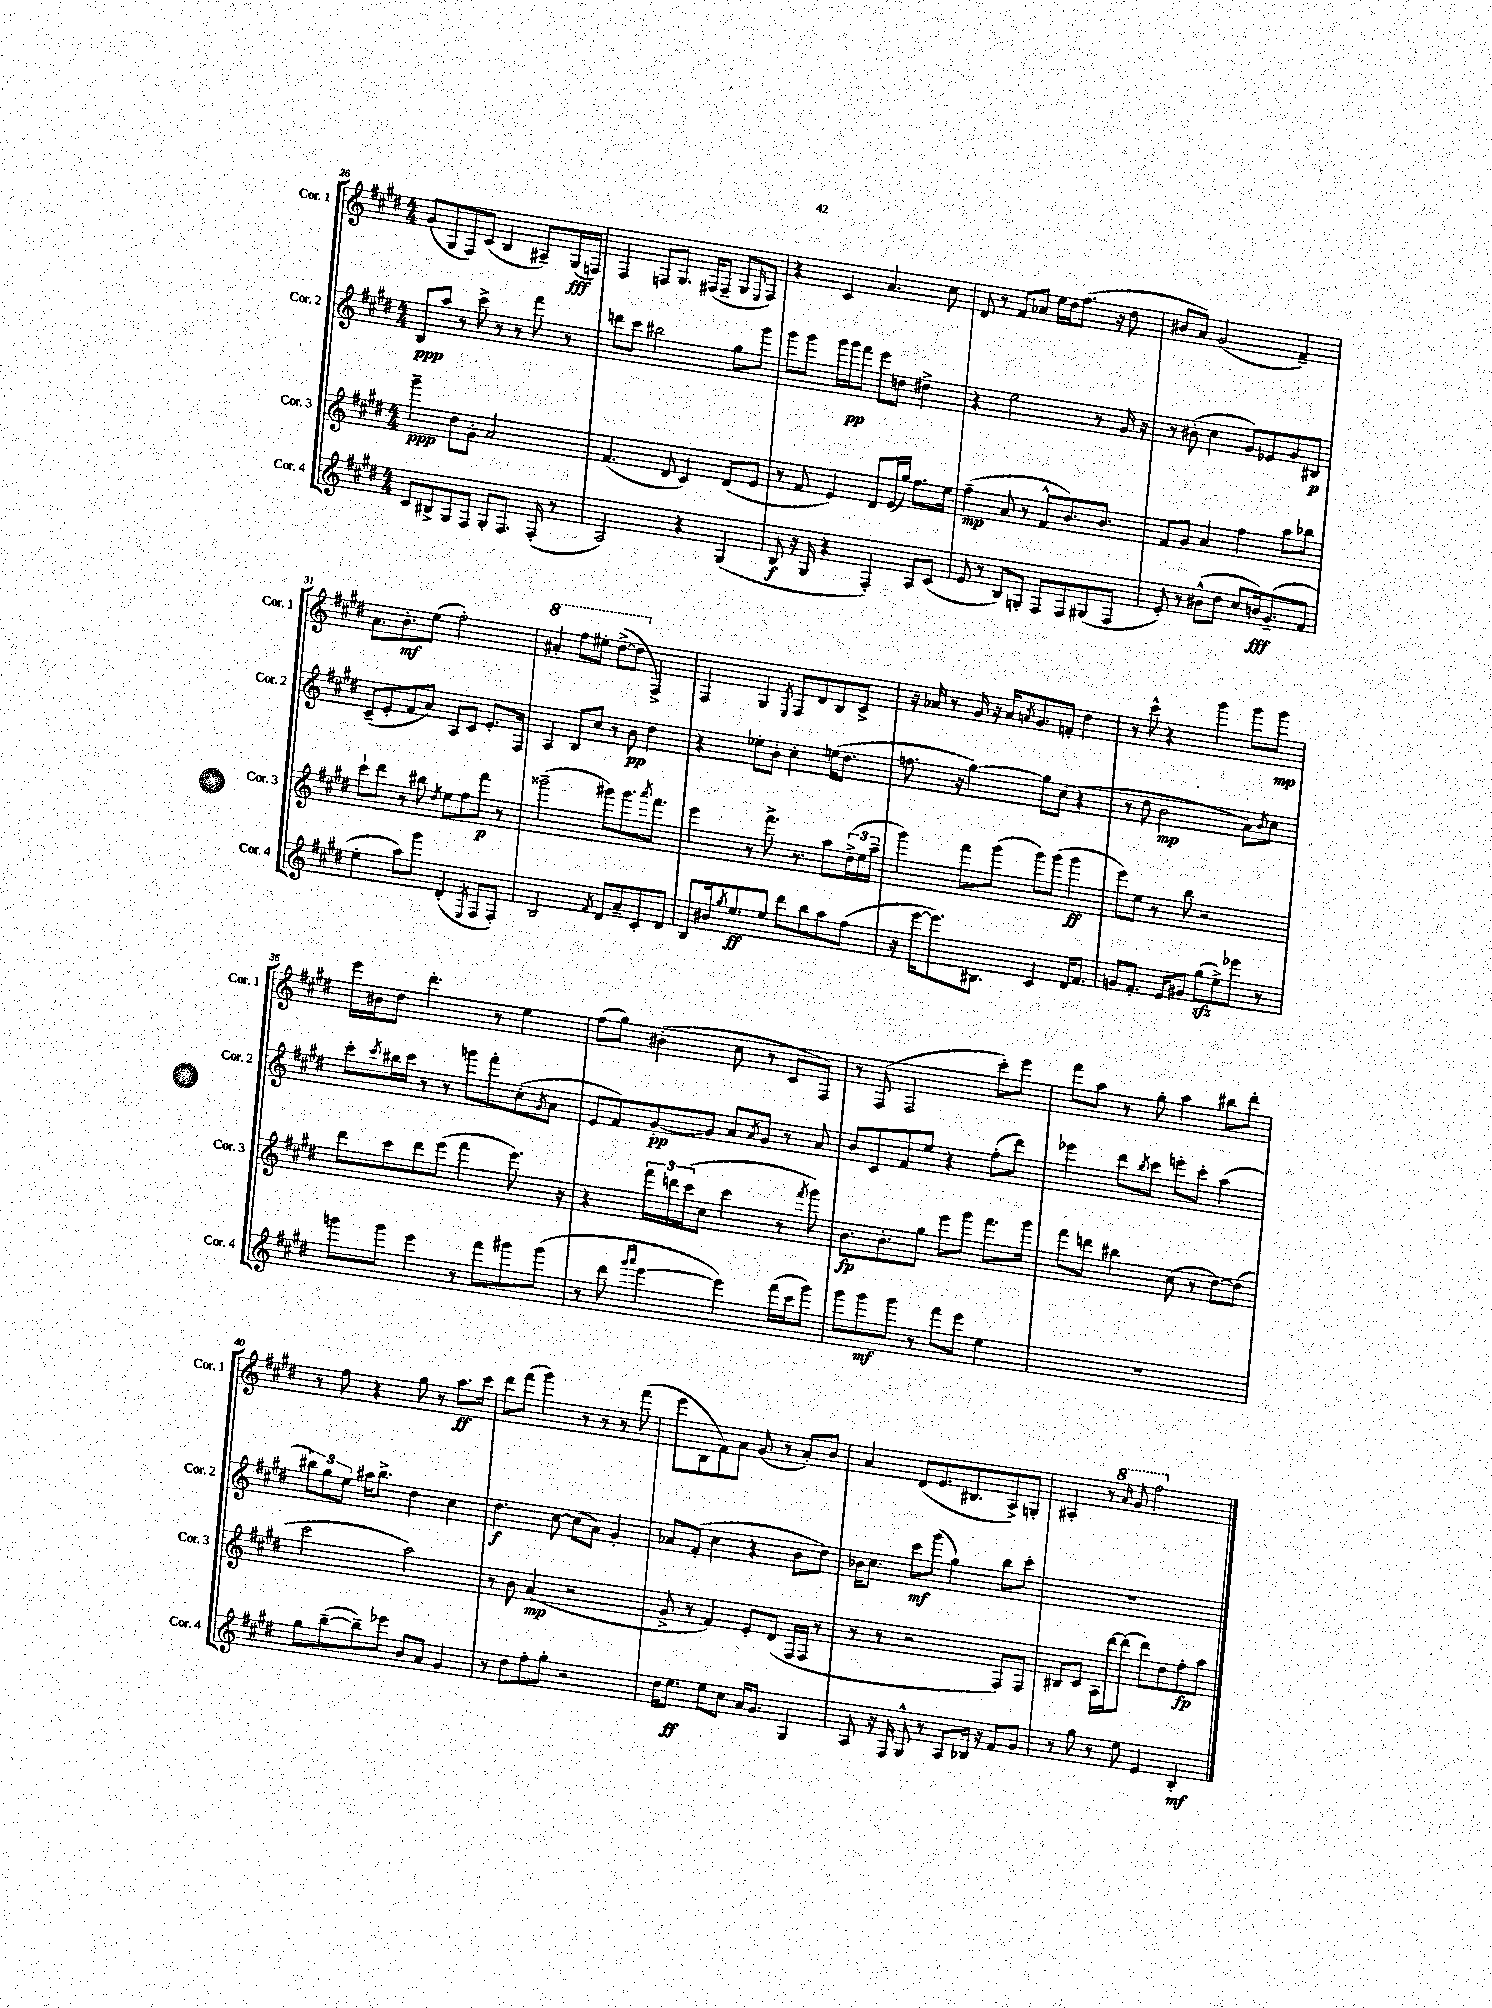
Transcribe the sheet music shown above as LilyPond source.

<<
\new StaffGroup <<
\new Staff = "s0" \with { instrumentName = "Cor. 1" shortInstrumentName = "Cor. 1" } {
    \clef treble \key e \major \numericTimeSignature \time 4/4
    gis'8( gis8 fis8) cis'8( b4 ais8--) gis16\fff( f16) |
    fis4 f8 gis8. fis16( fis8-- gis8 \grace { e16 } fis8) |
    r4 cis'4 a'4. cis''8 |
    dis'8 r8 fis'8 aes'8 e''16 dis''16 fis''8.( r16 dis''8 |
    bis'8 a'8) gis'2( fis'4--) |
    a'8. b'8.-.\mf e''8( fis''2-.) |
    \ottava #1 ais''4-. fis'''8 eis'''8-. dis'''8~->( dis'''8 \ottava #0 fis4->) |
    fis4 gis4 \acciaccatura { e8 } fis8 dis'8 b8 cis'8-> |
    r16 aes'16 r8 gis'16 r16 aes'16 \acciaccatura { a'8 } gis'8. f'8-. dis''4 |
    r8 cis'''8-^ r4 gis'''4 gis'''8 gis'''8\mp |
    e'''16 bis'16 dis''8 dis'''4.-. r8 e''4 |
    fis''8( gis''8) bis'4-.( cis''8 r8 cis'8 fis8) |
    r8 fis8( fis2 cis'''8-.) e'''8 |
    fis'''8 a''8 r8 gis''8-. a''4 bis''8 dis'''8-. |
    r8 fis''8 r4 gis''8 r8 a''8.\ff cis'''16 |
    dis'''8 fis'''8( gis'''4) r8 r8 r8 fis'''8( |
    e'''8 b8 fis'8) a'8 gis'8( r8 a'8-.) b'8 |
    a'4 dis'8( e'8. bis8. a8->) g8-. |
    ais4-. r8 \ottava #1 \grace { a''16 } gis''8 fis'''2 \ottava #0 \bar "|." |
}
\new Staff = "s1" \with { instrumentName = "Cor. 2" shortInstrumentName = "Cor. 2" } {
    \clef treble \key e \major \numericTimeSignature \time 4/4
    b8\ppp a''8 r8 cis'''8-> r8 r8 fis'''8 r8 |
    d'''8 cis'''8 bis''2 gis''8 gis'''8 |
    gis'''8 gis'''8 gis'''16 gis'''16\pp fis'''8 e'''8 d''8 dis''4-> |
    r4 e''2 r8 gis'16 r16 |
    r8 bis'8-.( cis''4 gis'8) ees'8 gis'8 bis8\p |
    cis'8--( e'8-. fis'8 a'8) a8 cis'8 e'8.-. fis16 |
    a4 b8 cis''8 r8 b'8\pp dis''4 |
    r4 ees''8-. b'8-. cis''4-. e''16( dis''8. |
    f''8. r16 gis''4~) gis''8 cis''8( r4 |
    r8 dis''8 b'2\mp a'8) \acciaccatura { b'8 } cis''8 |
    cis'''8-. \acciaccatura { cis'''8 } bis''16 cis'''16 r8 r8 g'''8 fis'''8-. cis''8-.( \acciaccatura { gis'8 } a'8 |
    e'8 fis'8) gis'8~-.\pp gis'8 a'8 \acciaccatura { a'8 } gis'8 r8 a'8 |
    b'8 cis'8 fis'8 e''8 r4 fis''8-.( dis'''8) |
    ees'''4 dis'''8 \acciaccatura { b''8 } cis'''8 e'''8-. cis'''8-. a''4( |
    \tuplet 3/2 { bis''8) gis''8 e''8 } ais''16 bis''8.-> dis''4 cis''4 |
    dis''4.\f cis''8~ cis''8( a'8) gis'4-. |
    aes'8 fis'8-.( cis''4 r4 b'8 dis''8) |
    bes'16 cis''8. cis'''8\mf gis'''8( gis''4) b''8 cis'''8-. |
    R1 \bar "|." |
}
\new Staff = "s2" \with { instrumentName = "Cor. 3" shortInstrumentName = "Cor. 3" } {
    \clef treble \key e \major \numericTimeSignature \time 4/4
    gis'''4--\ppp dis''8 gis'8-. a'2 |
    fis'4.( dis'8 cis'4) dis'8( e'8 |
    r8 fis'8 e'4) dis'8 e'16( gis''16) fis''8. e''16 |
    fis''4--\mp( a'8 r8 fis'8-^ b'8.) b'8. |
    fis'8 gis'8 a'4 fis''4 a''8 bes''8 |
    cis'''8-! dis'''8 r8 bis''8 \acciaccatura { dis''8 } e''8 fis''8 fis'''8\p r8 |
    gisis'''2--( gis'''8) gis'''8. \acciaccatura { a'''8 } fis'''8. |
    e'''4 r8 fis'''8.-> r8. a''8 \tuplet 3/2 { dis''16->( e''16 a''16-- } |
    gis'''4) fis'''8 gis'''8( gis'''8) gis'''8( gis'''4\ff |
    e'''8) e''8 r8 b''8 r2 |
    dis'''8 cis'''8 dis'''8 e'''8( fis'''4 e'''8.) r16 |
    r4 \tuplet 3/2 { fis'''16 d'''16 cis'''16( } cis''8 cis'''4 r8 \acciaccatura { fis'''8 } gis'''8) |
    b'8.\fp b'8.-. gis''8 e'''8 gis'''8 fis'''8. gis'''16 |
    fis'''8 d'''8 bis''4 cis''8( r8 dis''8~) dis''8( |
    cis'''2 a''2) |
    r8 b'8 a'4\mp( r2 |
    gis'8-> r8 fis'4) e'8-. dis'8( fis16 fis16 r8 |
    r8 r8 r2 fis8) fis8 |
    bis8 cis'8 a16 dis'''16~ dis'''8( dis'''8) dis''8 fis''8-.\fp a''8 \bar "|." |
}
\new Staff = "s3" \with { instrumentName = "Cor. 4" shortInstrumentName = "Cor. 4" } {
    \clef treble \key e \major \numericTimeSignature \time 4/4
    cis'8 bis8-> gis8 fis8 gis8-. fis8. fis16-.( r8 |
    a2) r4 gis4( |
    b8\f r16 gis16 r4 fis4-.) a8 cis'8( |
    e'8 r8 b8) g8-. fis8 fis8 gis8( fis8 |
    e'8-.) r8 bis'8-^( dis''8 cis''8 b'16\fff) gis'8.--( fis'8 |
    e''4-. a''8) gis'''8 dis'4-.( \acciaccatura { e8 } fis8 fis8-.) |
    b2 \acciaccatura { fis'8 } dis'8 a'8-- cis'8-. dis'8 |
    b8 bis'16 \acciaccatura { gis''8 } e''8.\ff e''8 dis'''8 b''8 a''8 fis''8( |
    r16 e'''16~ e'''8.) bis8. cis'4 dis'16 fis'8. |
    g'8 fis'8.-. e'16 gis'8 gis''8\sfz( e''8->) ees'''8 r8 |
    g'''8 g'''8 e'''4 r8 fis'''8 gis'''8 gis'''8( |
    r8 dis'''8 \grace { gis'''16 a'''16 } e'''4~ e'''4) fis'''16( cis'''16 gis'''8) |
    gis'''8 gis'''8\mf gis'''8 r8 fis'''8 e'''8 e''4 |
    R1 |
    gis''8 b''8~--( b''8--) ees'''8 b'8 a'8 gis'4 |
    r8 dis''8 fis''8-. gis''8-. r2 |
    dis''16 e''8.\ff e''8 cis''8 a'16 gis'8. gis4 |
    a8 r16 fis16 gis8-^ r8 a8 bes16 r16 fis'8 gis'8 |
    r8 gis''8 r8 e''8 e'4 b4-.\mf \bar "|." |
}
>>
>>
\layout { \context { \Score currentBarNumber = #26 } }
